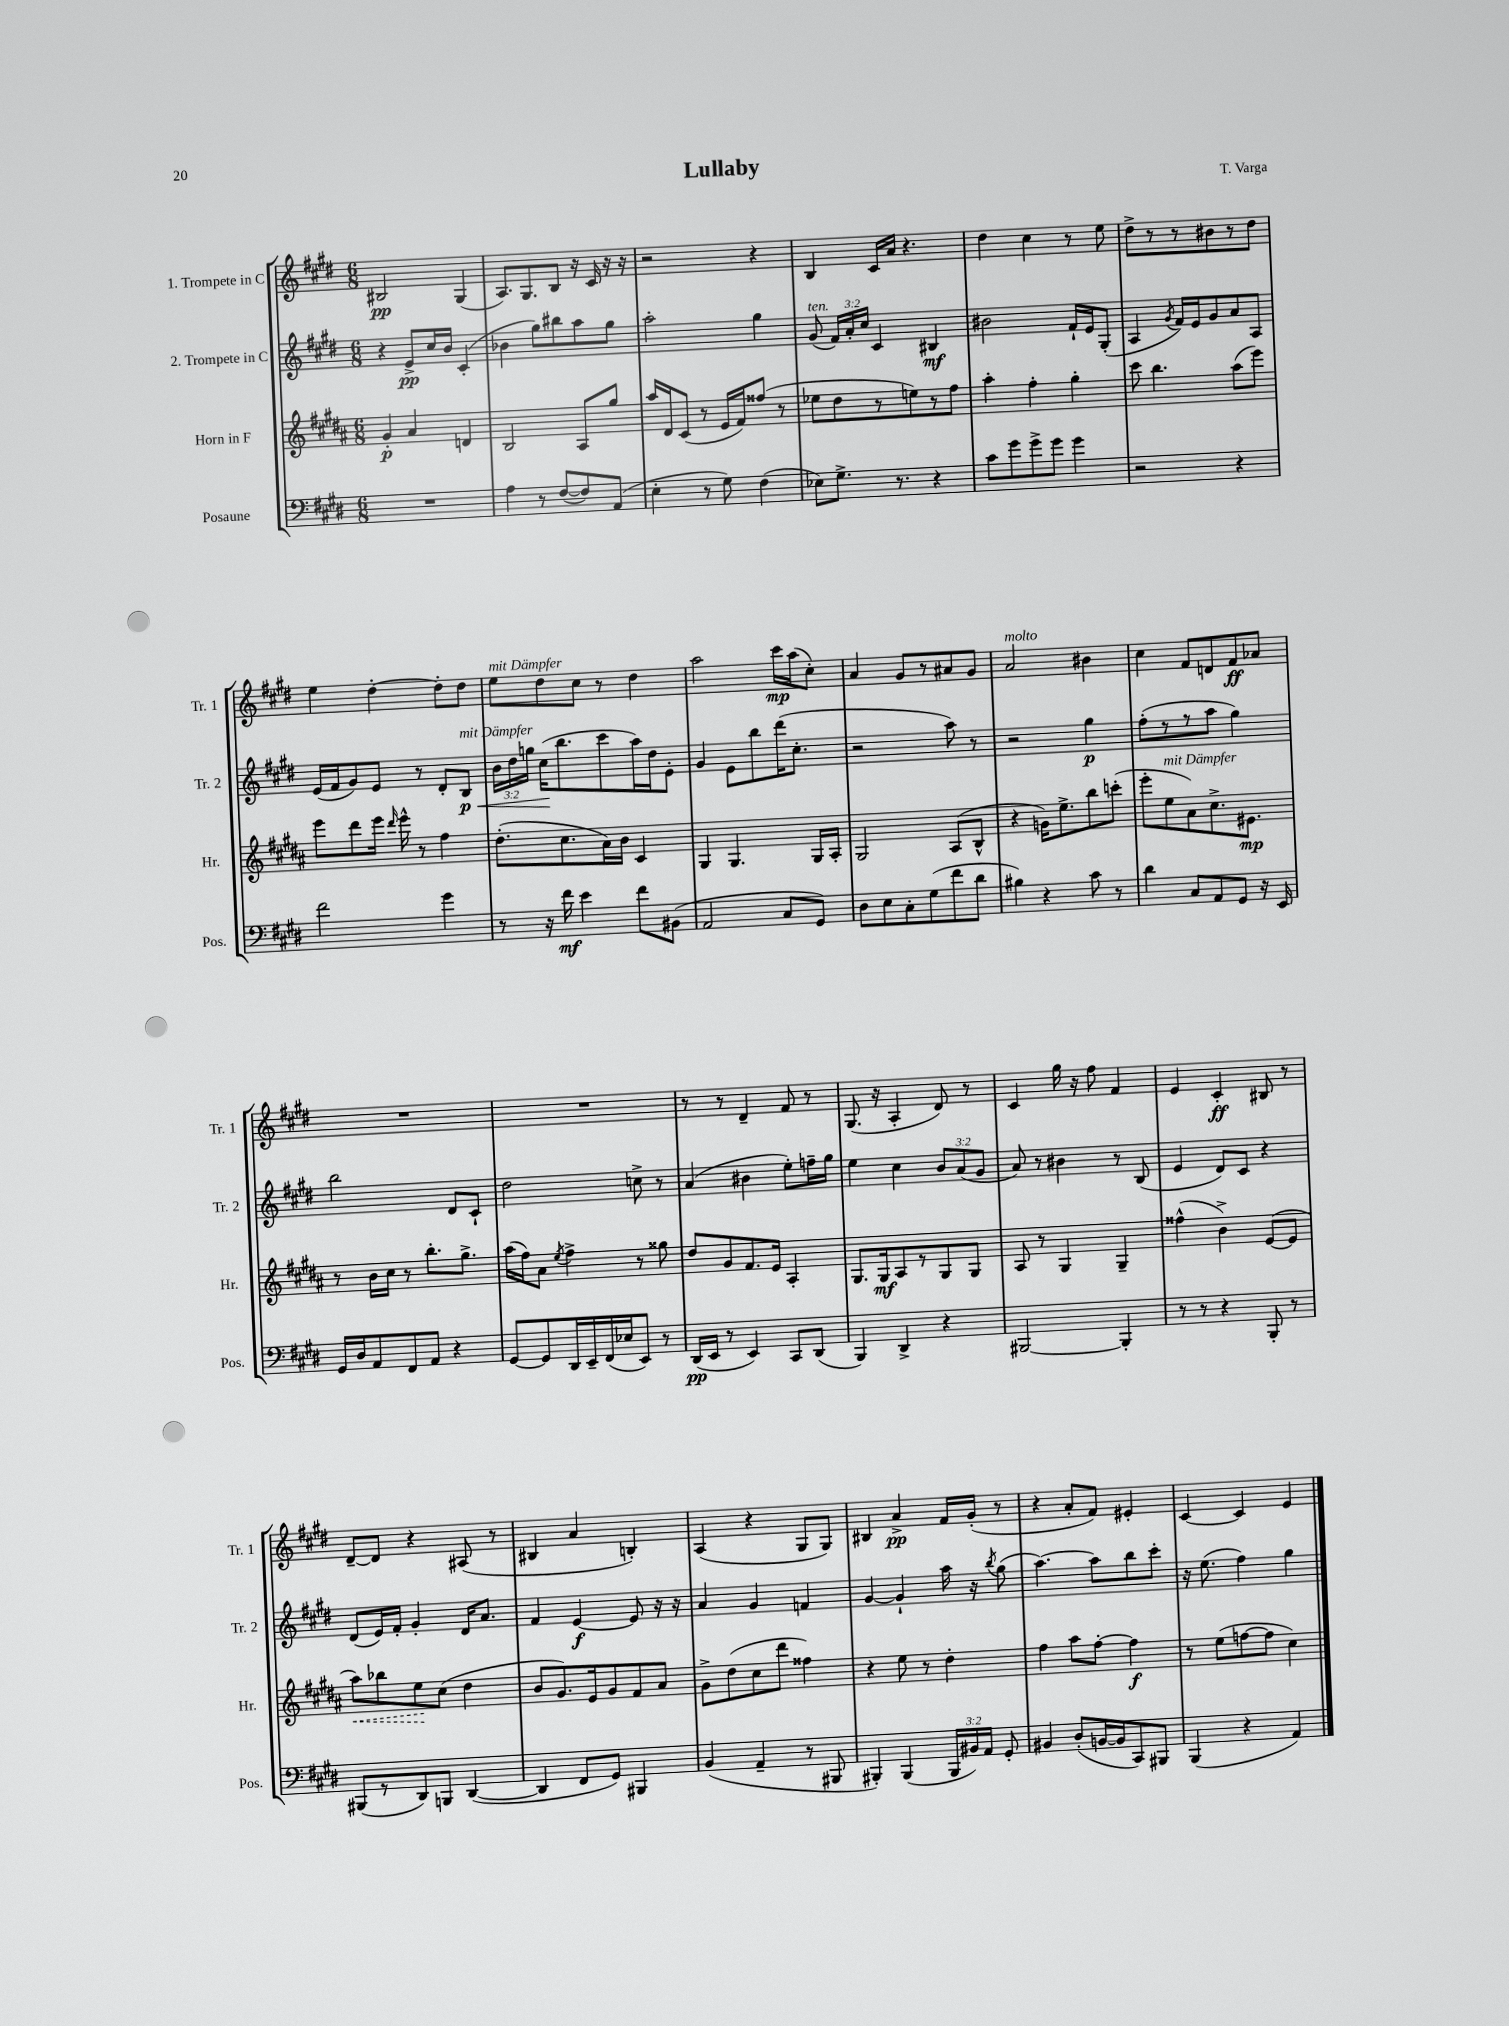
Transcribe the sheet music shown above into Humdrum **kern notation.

**kern	**dynam	**kern	**dynam	**kern	**dynam	**kern	**dynam
*part4	*part4	*part3	*part3	*part2	*part2	*part1	*part1
*staff4	*staff4	*staff3	*staff3	*staff2	*staff2	*staff1	*staff1
*I"Posaune	*	*I"Horn in F	*	*I"2. Trompete in C	*	*I"1. Trompete in C	*
*I'Pos.	*	*I'Hr.	*	*I'Tr. 2	*	*I'Tr. 1	*
*clefF4	*	*clefG2	*	*clefG2	*	*clefG2	*
*k[f#c#g#d#]	*	*k[f#c#g#d#a#]	*	*k[f#c#g#d#]	*	*k[f#c#g#d#]	*
*M6/8	*	*M6/8	*	*M6/8	*	*M6/8	*
=1	=1	=1	=1	=1	=1	=1	=1
2.r	.	4g#'/	p	4r	.	2B#X/	pp
.	.	4a#/	.	8e^/L	pp	.	.
.	.	.	.	16cc#/L	.	.	.
.	.	.	.	16b/JJ	.	.	.
.	.	4dn/	.	(4c#'/	.	(4G#/	.
=2	=2	=2	=2	=2	=2	=2	=2
4A\	.	2B/	.	4b-X\	.	8.A/L)	.
.	.	.	.	.	.	8.G#/	.
8r	.	.	.	8gg#\L)	.	.	.
([8F#/L	.	.	.	8bb#X\	.	8B/J	.
8F#/])	.	8A#/L	.	8aa\	.	16r	.
.	.	.	.	.	.	16c#/	.
(8AA/J	.	8gg#/J	.	8gg#\J	.	16r	.
.	.	.	.	.	.	16r	.
=3	=3	=3	=3	=3	=3	=3	=3
4E'\	.	16aa#/LL	.	2aa'\	.	2r	.
.	.	16d#/J	.	.	.	.	.
.	.	(8c#/J	.	.	.	.	.
8r	.	8r	.	.	.	.	.
8G#\)	.	16e/LL	.	.	.	.	.
.	.	16f#/J)	.	.	.	.	.
(4F#\	.	(8ff##X/J	.	4gg#\	.	4r	.
.	.	8r	.	.	.	.	.
=4	=4	=4	=4	=4	=4	=4	=4
!	!	!	!	!LO:TX:a:i:t=ten.	!	!	!
8E-X\L)	.	8ee-X\L	.	(8g#/	.	4B/	.
8.G#^\J	.	8dd#\	.	24f#/LL)	.	.	.
.	.	.	.	24a'/	.	.	.
.	.	.	.	24cc#/JJ	.	.	.
.	.	8r	.	4c#/	.	16c#/LL	.
8.r	.	.	.	.	.	16a/JJ	.
.	.	8een\)	.	.	.	4.r	.
4r	.	8r	.	4B#X/	mf	.	.
.	.	8ff#\J	.	.	.	.	.
=5	=5	=5	=5	=5	=5	=5	=5
8c#\L	.	4aa#'\	.	2b#X\	.	4dd#\	.
8g#\	.	.	.	.	.	.	.
8g#^\	.	4ff#'\	.	.	.	4cc#\	.
8g#\J	.	.	.	.	.	.	.
4g#\	.	4gg#'\	.	16f#`/LL	.	8r	.
.	.	.	.	16e/J	.	.	.
.	.	.	.	(8G#'/J	.	8ee\	.
=6	=6	=6	=6	=6	=6	=6	=6
2r	.	8ccc#\	.	4A/	.	8dd#^\L	.
.	.	4.bb\	.	.	.	8r	.
.	.	.	.	8qg#/	.	.	.
.	.	.	.	16f#/LL)	.	8r	.
.	.	.	.	16e/J	.	.	.
.	.	.	.	8g#/	.	8b#X\	.
4r	.	(8aa#\L	.	8a/	.	8r	.
.	.	8eee\J)	.	8A/J	.	8dd#\J	.
!!LO:LB:g=z
=7	=7	=7	=7	=7	=7	=7	=7
2f#\	.	8eee\L	.	(16e/LL	.	4ee\	.
.	.	.	.	16f#/J	.	.	.
.	.	8ddd#\	.	8g#/)	.	.	.
.	.	16eee\Jk	.	8e/J	.	[4dd#'\	.
.	.	16qqddd#/	.	.	.	.	.
.	.	16eee^^\	.	.	.	.	.
.	.	8r	.	8r	.	.	.
4g#\	.	4ff#\	.	8d#'/L	.	8dd#'\L]	.
!	!	!	!	!LO:TX:a:i:t=mit Dämpfer	!	!	!
!	!	!	!	!	!LO:HP:b	!	!
.	.	.	.	8B/J	< p	8dd#\J	.
=8	=8	=8	=8	=8	=8	=8	=8
!	!	!	!	!	!	!LO:TX:a:i:t=mit Dämpfer	!
8r	.	(8.dd#'\L	.	24b\LL	.	8ee\L	.
.	.	.	.	24dd#\	.	.	.
.	.	.	.	24ggn\JJ	.	.	.
16r	.	.	.	(16cc#\KL	.	8dd#\	.
16f#\	mf	8.cc#\	.	8.bb\	[	.	.
4e\	.	.	.	.	.	8cc#\J	.
.	.	16a#\L)	.	8ccc#\	.	8r	.
.	.	16b\JJ	.	.	.	.	.
8f#\L	.	4c#/	.	16aa\L)	.	4dd#\	.
.	.	.	.	16dd#\J	.	.	.
(8BB#X\J	.	.	.	8e'\J	.	.	.
=9	=9	=9	=9	=9	=9	=9	=9
2AA/	.	4G#/	.	4g#/	.	2aa\	.
.	.	4.G#/	.	8e\L	.	.	.
.	.	.	.	8bb\	.	.	.
8C#/L	.	.	.	(16ddd#\K	.	16ccc#\LL	mp
.	.	.	.	8.cc#'\J	.	(16aa\J	.
8GG#/J)	.	16G#/LL	.	.	.	8cc#'\J)	.
.	.	16A#'/JJ	.	.	.	.	.
=10	=10	=10	=10	=10	=10	=10	=10
8D#\L	.	2G#/	.	2r	.	4a/	.
8E\	.	.	.	.	.	.	.
8C#'\	.	.	.	.	.	8g#/L	.
(8G#\	.	.	.	.	.	8r	.
8f#\	.	(8A#/L	.	8aa\)	.	8a#X/	.
8d#\J	.	8B^^/J	.	8r	.	8g#/J	.
=11	=11	=11	=11	=11	=11	=11	=11
!	!	!	!	!	!	!LO:TX:a:i:t=molto	!
4B#X\)	.	4r	.	2r	.	2a/	.
4r	.	16gn\KL)	.	.	.	.	.
.	.	8.ee^\	.	.	.	.	.
8c#\	.	8bb\	.	4gg#\	p	4b#X\	.
8r	.	(8cccn'\J	.	.	.	.	.
=12	=12	=12	=12	=12	=12	=12	=12
4d#\	.	8eee'\L	.	(8ff#'\L	.	4cc#\	.
!	!	!LO:TX:a:i:t=mit Dämpfer	!	!	!	!	!
.	.	8ee\	.	8r	.	.	.
8C#/L	.	8a#\)	.	8r	.	8f#/L	.
8AA/	.	8.cc#^\	.	8aa\J	.	8dn/	.
8GG#/J	.	.	.	4gg#\)	.	8f#/	ff
.	.	8.e#X\J	mp	.	.	.	.
16r	.	.	.	.	.	8a-X/J	.
16EE/	.	.	.	.	.	.	.
!!LO:LB:g=z
=13	=13	=13	=13	=13	=13	=13	=13
16GG#/LL	.	8r	.	2bb\	.	2.r	.
16D#/J	.	.	.	.	.	.	.
8AA/	.	16b\LL	.	.	.	.	.
.	.	16cc#\JJ	.	.	.	.	.
8FF#/	.	8r	.	.	.	.	.
8AA/J	.	8.bb'\L	.	.	.	.	.
4r	.	.	.	8d#/L	.	.	.
.	.	8.gg#^\J	.	.	.	.	.
.	.	.	.	8c#`/J	.	.	.
=14	=14	=14	=14	=14	=14	=14	=14
[8GG#/L	.	(16aa#\LL	.	2dd#\	.	2.r	.
.	.	16ff#\J)	.	.	.	.	.
8GG#/]	.	8a#\J	.	.	.	.	.
.	.	8qee/	.	.	.	.	.
16DD#/L	.	4ff#^\	.	.	.	.	.
16EE~/	.	.	.	.	.	.	.
(16FF#/	.	.	.	.	.	.	.
16E-X/J	.	.	.	.	.	.	.
8EE/J)	.	8r	.	8ccn^\	.	.	.
8r	.	8gg##X\	.	8r	.	.	.
=15	=15	=15	=15	=15	=15	=15	=15
(16DD#/LL	pp	8dd#/L	.	(4a/	.	8r	.
16EE/JJ	.	.	.	.	.	.	.
8r	.	8g#/	.	.	.	8r	.
4EE/)	.	8.f#/	.	4b#X\	.	4d#~/	.
.	.	16e/Jk	.	.	.	.	.
8CC#/L	.	4A#'/	.	8ee'\L)	.	8f#/	.
(8DD#/J	.	.	.	16ffn~\L	.	8r	.
.	.	.	.	16gg#\JJ	.	.	.
=16	=16	=16	=16	=16	=16	=16	=16
4BBB/)	.	8.G#/L	.	4ee\	.	(8.G#/	.
.	.	16G#/k	mf	.	.	16r	.
4DD#^/	.	8A#/	.	4cc#\	.	4A'/	.
.	.	8r	.	.	.	.	.
4r	.	8G#/	.	12b/L	.	8d#/)	.
.	.	.	.	(12a/	.	.	.
.	.	8G#/J	.	.	.	8r	.
.	.	.	.	12g#/J	.	.	.
=17	=17	=17	=17	=17	=17	=17	=17
[2BBB#X/	.	8A#/	.	8a/)	.	4c#/	.
.	.	8r	.	8r	.	.	.
.	.	4G#/	.	4b#X\	.	16gg#\	.
.	.	.	.	.	.	16r	.
.	.	.	.	.	.	8ff#\	.
4BBB#'/]	.	4G#~/	.	8r	.	4f#/	.
.	.	.	.	(8B/	.	.	.
=18	=18	=18	=18	=18	=18	=18	=18
8r	.	(4ff##X^^\	.	4e/	.	4e/	.
8r	.	.	.	.	.	.	.
4r	.	4b^\)	.	8d#/L)	.	4c#'/	ff
.	.	.	.	8c#/J	.	.	.
8BBB'/	.	([8e/L	.	4r	.	8B#X/	.
8r	.	8e/J]	.	.	.	8r	.
!!LO:LB:g=z
=19	=19	=19	=19	=19	=19	=19	=19
!	!	!	!LO:HP:b	!	!	!	!
(8BBB#X/L	.	8aa#\L)	<	(8d#/L	.	[8d#~/L	.
8r	.	8bb-X\	.	16e/L)	.	8d#/J]	.
.	.	.	.	16f#'/JJ	.	.	.
8DD#/)	.	8ee\	.	4g#'/	.	4r	.
8BBBn/J	.	(8cc#\J	[	.	.	.	.
([4DD#/	.	4dd#\	.	16d#/KL	.	(8A#X/	.
.	.	.	.	8.a/J	.	.	.
.	.	.	.	.	.	8r	.
=20	=20	=20	=20	=20	=20	=20	=20
4DD#/]	.	8b/L	.	4f#/	.	4B#X/	.
.	.	8.g#/)	.	.	.	.	.
8FF#/L	.	.	.	[4e/	f	4a/	.
.	.	16e/k	.	.	.	.	.
8GG#/J)	.	8g#/	.	.	.	.	.
4BBB#X/	.	8f#/	.	8e/]	.	4Bn'/)	.
.	.	8a#/J	.	16r	.	.	.
.	.	.	.	16r	.	.	.
=21	=21	=21	=21	=21	=21	=21	=21
(4BB/	.	8g#^\L	.	4a/	.	(4A/	.
.	.	(8dd#\	.	.	.	.	.
4AA~/	.	8cc#\	.	4g#/	.	4r	.
.	.	8ddd#\J	.	.	.	.	.
8r	.	4ff##X\)	.	4fn/	.	8G#/L	.
8BBB#X/	.	.	.	.	.	8G#/J)	.
=22	=22	=22	=22	=22	=22	=22	=22
4BBB#X'/)	.	4r	.	[4g#/	.	4B#X/	.
(4BBB#/	.	8ee\	.	4g#`/]	.	4a^/	pp
.	.	8r	.	.	.	.	.
24BBB#/LL	.	4dd#'\	.	16aa\	.	16f#/LL	.
24BB#X/)	.	.	.	.	.	.	.
.	.	.	.	16r	.	(16g#'/JJ	.
24AA/JJ	.	.	.	.	.	.	.
.	.	.	.	8qbb/	.	.	.
8GG#'/	.	.	.	(8gg#\	.	8r	.
=23	=23	=23	=23	=23	=23	=23	=23
4BB#X/	.	4ff#\	.	[4.aa\)	.	4r	.
(8D#'/L	.	8aa#\L	.	.	.	8a'/L	.
[16BBn/L	.	[8ff#'\J	.	8aa\L]	.	8f#/J)	.
16BB/J]	.	.	.	.	.	.	.
8CC#/)	.	4ff#\]	f	8bb\	.	4e#X'/	.
8BBB#X/J	.	.	.	8ccc#'\J	.	.	.
=24	=24	=24	=24	=24	=24	=24	=24
(4BBB/	.	8r	.	16r	.	[4c#/	.
.	.	.	.	(8.ee\	.	.	.
.	.	(8ee\L	.	.	.	.	.
4r	.	[8ffn\	.	4ff#\)	.	4c#/]	.
.	.	8ff\J]	.	.	.	.	.
4AA/)	.	4cc#\)	.	4gg#\	.	4e/	.
==	==	==	==	==	==	==	==
*-	*-	*-	*-	*-	*-	*-	*-
